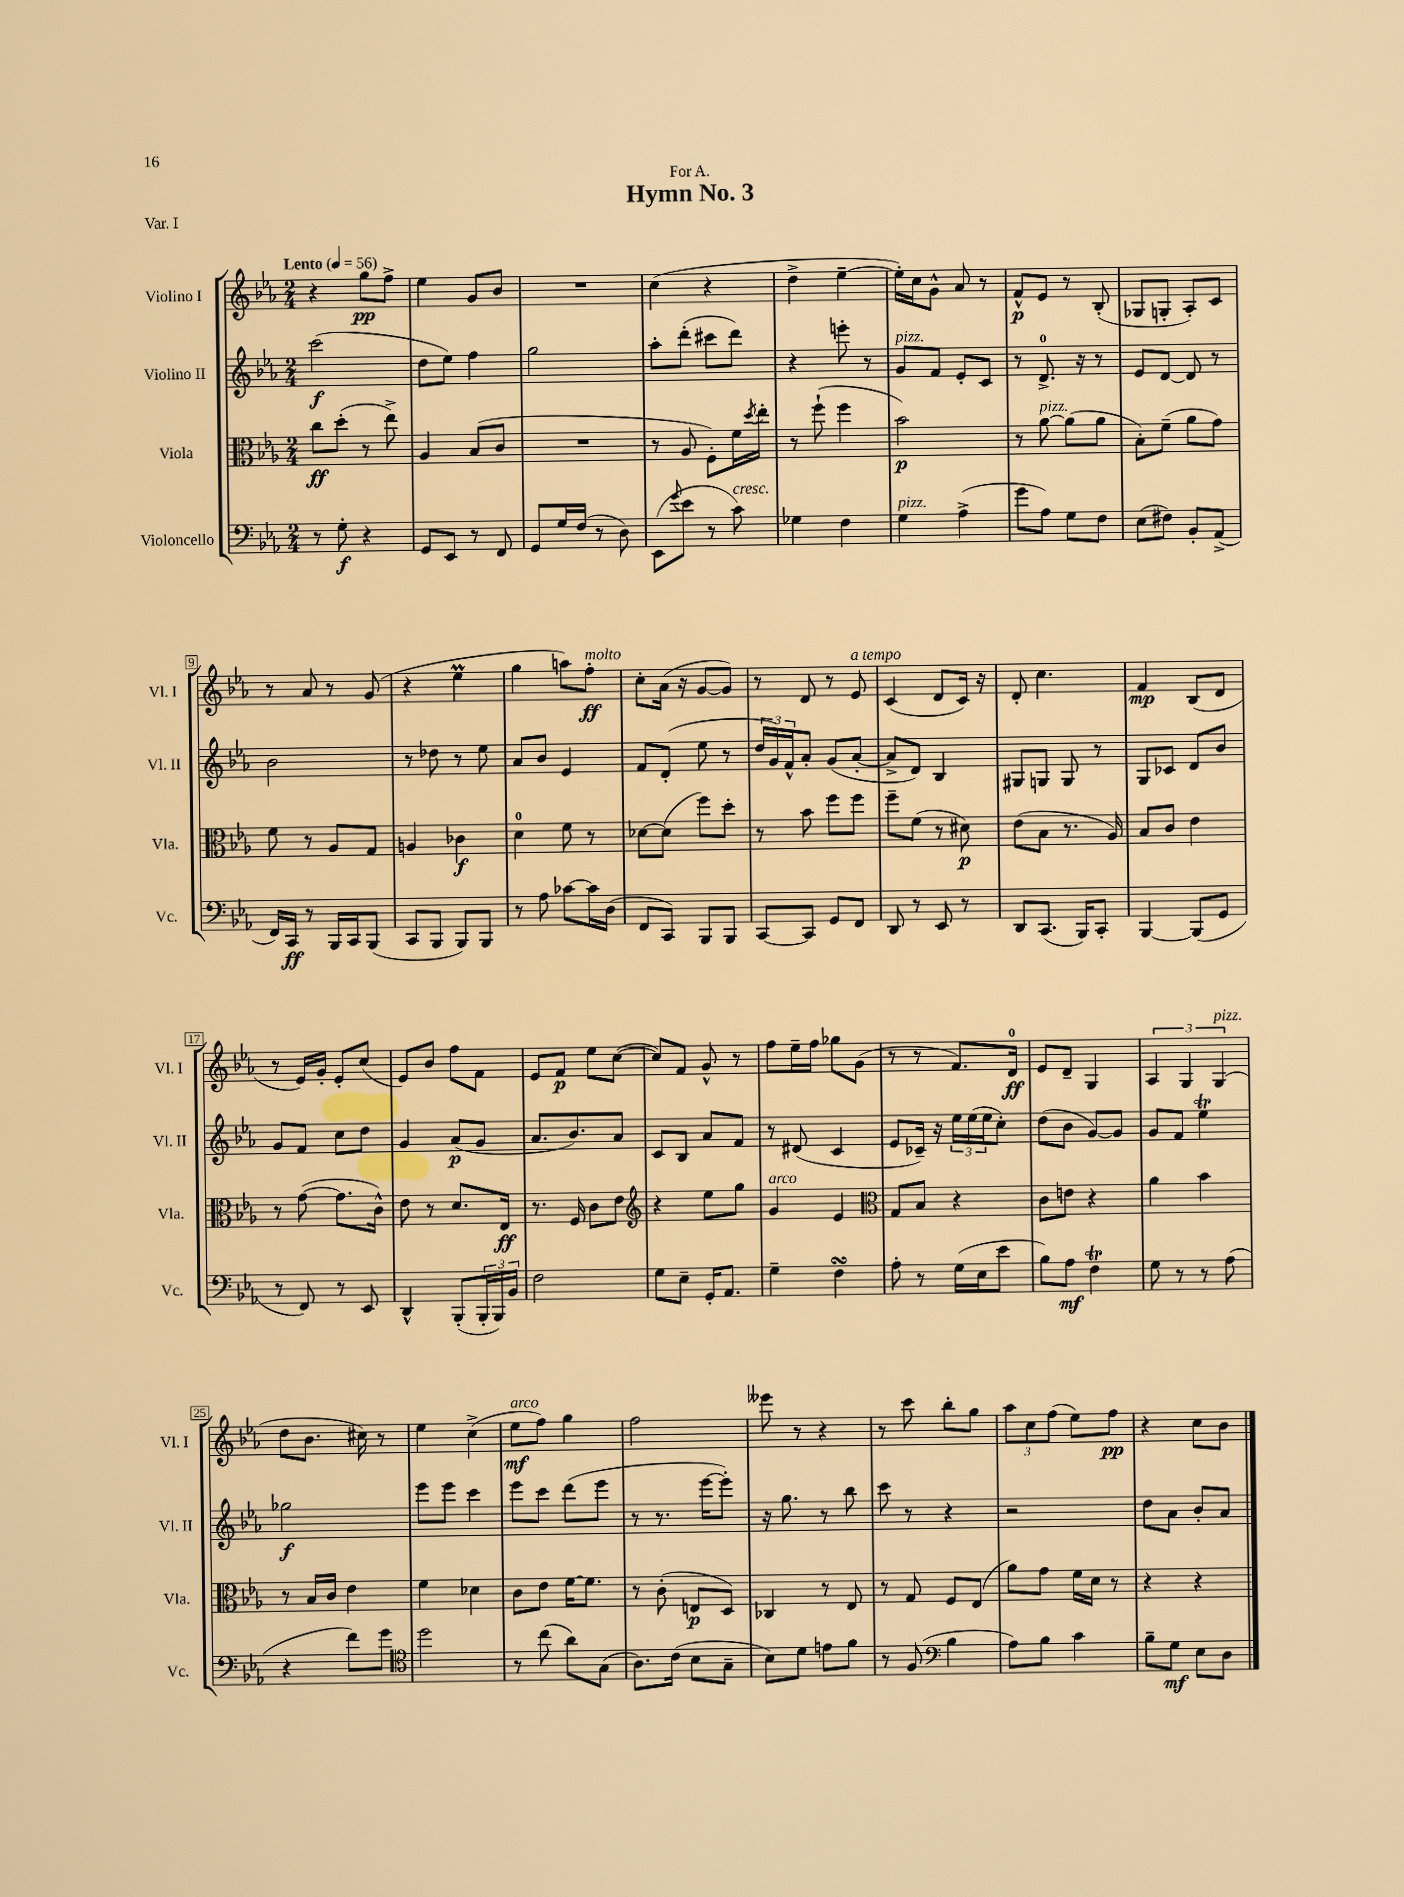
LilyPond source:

\header { title = "Hymn No. 3" dedication = "For A." piece = "Var. I" }
<<
\new StaffGroup <<
\new Staff = "s0" \with { instrumentName = "Violino I" shortInstrumentName = "Vl. I" } {
    \clef treble \key ees \major \numericTimeSignature \time 2/4 \tempo "Lento" 4 = 56
    r4 g''8\pp f''8-> |
    ees''4 g'8 bes'8 |
    R2 |
    c''4( r4 |
    d''4-> ees''4~-- |
    ees''16-.) c''16 g'8-^ aes'8 r8 |
    f'8-^\p ees'8 r8 bes8-.( |
    ges8 g8-. aes8-.) c'8 |
    r8 aes'8 r8 g'8( |
    r4 ees''4\prall |
    g''4 a''8) f''8-.\ff^\markup { \italic "molto" } |
    c''8-. aes'16( r16 g'8~ g'8) |
    r8 d'8 r8 ees'8^\markup { \italic "a tempo" } |
    c'4( d'8 c'16) r16 |
    d'8-. c''4. |
    f'4\mp bes8( d'8 |
    r8 ees'16) g'16-. ees'8-. c''8( |
    ees'8) bes'8 f''8 f'8 |
    ees'8 f'8\p ees''8 c''8~( |
    c''8) f'8 g'8-^ r8 |
    f''8 ees''16-- f''16 ges''8 g'8( |
    r8 r8 f'8.) d'16-0\ff |
    ees'8 d'8-- g4 |
    \tuplet 3/2 { aes4 g4 g4^\markup { \italic "pizz." }( } |
    d''8 bes'8. cis''16) r8 |
    ees''4 c''4->( |
    ees''8\mf^\markup { \italic "arco" } f''8) g''4 |
    f''2 |
    eeses'''8 r8 r4 |
    r8 c'''8 bes''8-. g''8 |
    \tuplet 3/2 { aes''8 c''8 f''8( } ees''8) f''8\pp |
    r4 c''8 bes'8 \bar "|." |
}
\new Staff = "s1" \with { instrumentName = "Violino II" shortInstrumentName = "Vl. II" } {
    \clef treble \key ees \major \numericTimeSignature \time 2/4
    c'''2\f( |
    d''8 ees''8) f''4 |
    g''2 |
    aes''8-. d'''8-.( cis'''8 d'''8) |
    r4 e'''8-. r8 |
    g'8^\markup { \italic "pizz." } f'8 ees'8-. c'8 |
    r8 d'8.-0-> r16 r8 |
    ees'8 d'8~ d'8 r8 |
    bes'2 |
    r8 des''8 r8 ees''8 |
    aes'8 bes'8 ees'4 |
    f'8 d'8-.( ees''8 r8 |
    \tuplet 3/2 { d''16 g'16) f'16-^ } aes'8-. g'8( aes'8~-. |
    aes'8-> d'8) bes4 |
    gis8 g8 g8 r8 |
    g8 ces'8 d'8 bes'8 |
    g'8 f'8 c''8 d''8 |
    g'4 aes'8\p( g'8 |
    aes'8. bes'8.) aes'8 |
    c'8 bes8 aes'8 f'8 |
    r8 dis'8( c'4 |
    ees'8 ces'16--) r16 \tuplet 3/2 { ees''16 ees''16( ees''16 } c''8-.) |
    d''8( bes'8 g'8~) g'8 |
    g'8 f'8 ees''4\trill |
    ges''2\f |
    ees'''8 ees'''8 c'''4 |
    ees'''8 c'''8 d'''8( ees'''8 |
    r8 r8. ees'''16~ ees'''8-.) |
    r16 g''8. r8 bes''8 |
    c'''8 r8 r4 |
    r2 |
    d''8 aes'8 bes'8-. aes'8 \bar "|." |
}
\new Staff = "s2" \with { instrumentName = "Viola" shortInstrumentName = "Vla." } {
    \clef alto \key ees \major \numericTimeSignature \time 2/4
    c''8\ff d''8-.( r8 ees''8->) |
    aes4 bes8( c'8 |
    R2 |
    r8 aes8 f8-.) f'16 \acciaccatura { d''8 } ees''16-. |
    r8 f''8-!( f''4 |
    bes'2\p) |
    r8 aes'8~^\markup { \italic "pizz." } aes'8( aes'8 |
    bes8-.) f'8--( aes'8 g'8) |
    f'8 r8 aes8 g8 |
    a4 ces'4\f |
    d'4-0 f'8 r8 |
    des'8~ des'8( f''8) d''8-. |
    r8 bes'8 f''8 f''8 |
    f''8-- f'8( r8 dis'8\p) |
    ees'8( bes8 r8. aes16) |
    bes8 c'8 ees'4 |
    r8 g'8~( g'8. c'16-^) |
    ees'8 r8 d'8. ees16\ff |
    r8. f16 c'8 ees'8 |
    \clef treble r4 ees''8 g''8 |
    g'4^\markup { \italic "arco" } ees'4 |
    \clef alto g8 bes8 r4 |
    c'8 e'8 r4 |
    aes'4 bes'4 |
    r8 bes16 c'16 ees'4 |
    f'4 des'4 |
    c'8 ees'8 f'16~ f'8. |
    r8 c'8-.( e8\p d8) |
    ces4 r8 ees8 |
    r8 g8 f8 ees8( |
    aes'8) g'8 f'16 d'16 r8 |
    r4 r4 \bar "|." |
}
\new Staff = "s3" \with { instrumentName = "Violoncello" shortInstrumentName = "Vc." } {
    \clef bass \key ees \major \numericTimeSignature \time 2/4
    r8 g8-.\f r4 |
    g,8 ees,8 r8 f,8 |
    g,8 g16 f16( r8 d8) |
    ees,8( \appoggiatura { g'8 } ees'8 r8 c'8^\markup { \italic "cresc." }) |
    ges4 f4 |
    g4^\markup { \italic "pizz." } aes4->( |
    g'8 aes8) g8 f8 |
    ees8( fis8) bes,8-. aes,8->( |
    f,16) c,16\ff r8 bes,,16 c,16 bes,,8( |
    c,8 bes,,8 bes,,8) bes,,8 |
    r8 aes8 ces'8~ ces'16 d16( |
    f,8 c,8) bes,,8 bes,,8 |
    c,8~ c,8 g,8 f,8 |
    d,8 r8 ees,8 r8 |
    d,8 c,8.( bes,,16) c,8-. |
    bes,,4~ bes,,8( g,8 |
    r8 f,8) r8 ees,8 |
    d,4-^ bes,,8-.( \tuplet 3/2 { bes,,16-. bes,,16) bes,16 } |
    f2 |
    g8 ees8-- g,16-. aes,8. |
    g4-- f4\turn |
    aes8-. r8 g16( ees16 ees'8 |
    bes8) aes8\mf f4\trill |
    g8 r8 r8 aes8( |
    r4 f'8) g'8 |
    \clef tenor d''2 |
    r8 c''8( aes'8) g8( |
    aes8.) c'16( bes8 g8-- |
    bes8) d'8 e'8 f'8 |
    r8 f8( \clef bass bes4 |
    aes8) bes8 c'4 |
    bes8-- g8\mf ees8 d8 \bar "|." |
}
>>
>>
\layout { \context { \Score \override BarNumber.stencil = #(make-stencil-boxer 0.1 0.3 ly:text-interface::print) } }
